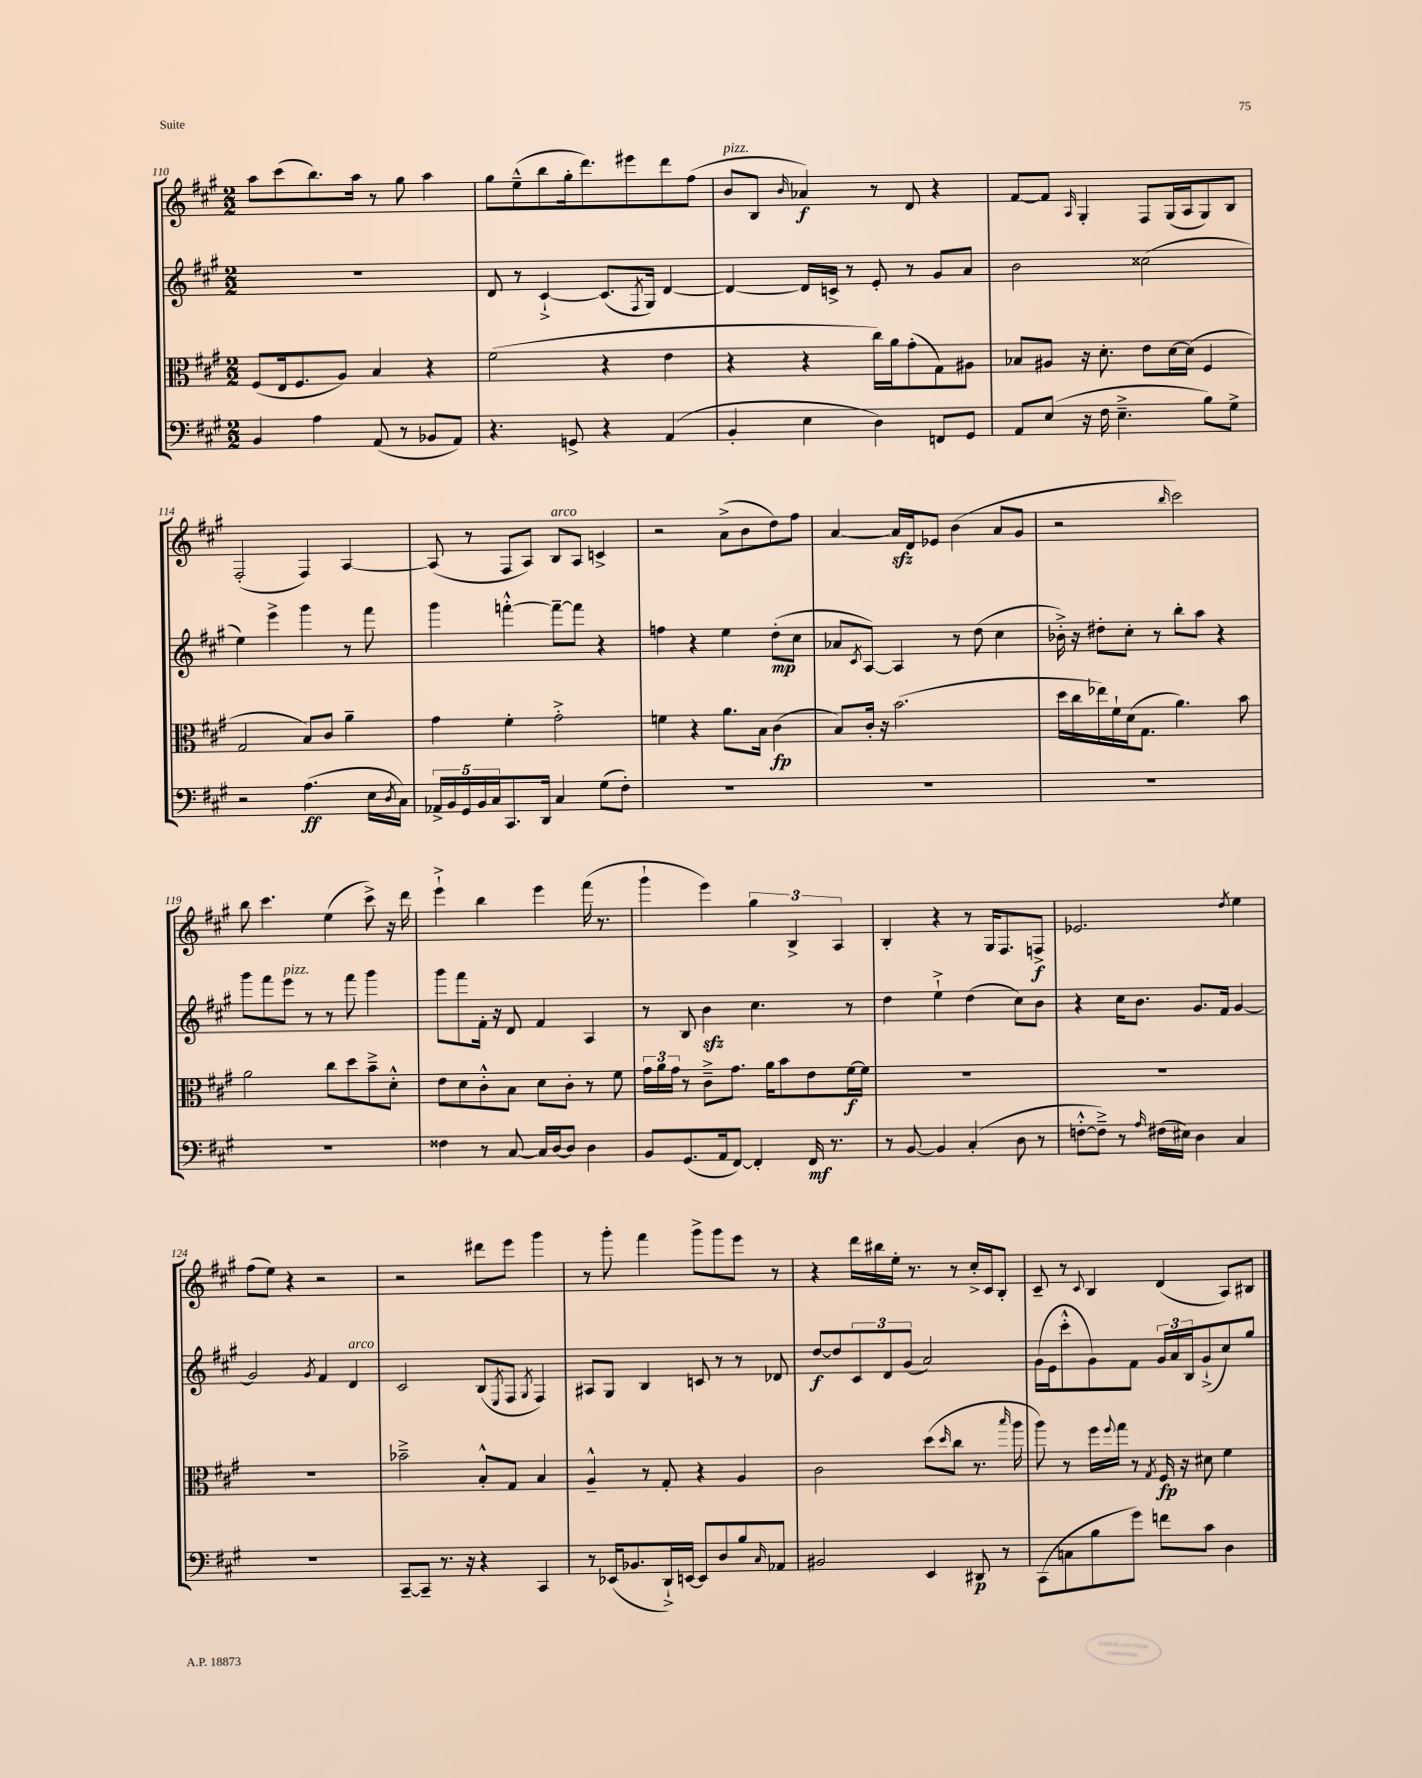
<<
\new StaffGroup <<
\new Staff = "s0" {
    \clef treble \key a \major \numericTimeSignature \time 2/2
    a''8 cis'''8( b''8.) a''16 r8 gis''8 a''4 |
    gis''8 e''8---^( b''8 gis''16-. d'''8.) eis'''8 d'''8 fis''8( |
    b'8^\markup { \italic "pizz." } b8 \grace { b'16 } aes'4\f) r8 d'8 r4 |
    fis'8~ fis'8 \grace { a16 } gis4-. fis8 gis16( a16 gis8) b8 |
    fis2-.( fis4) a4~ |
    a8( r8 fis8 a8) b8^\markup { \italic "arco" } a8 c'4-> |
    r2 a'8->( b'8 d''8) fis''8 |
    a'4~ a'16\sfz d'16 ees'8 b'4( a'8 gis'8 |
    r2 \grace { b''16 } cis'''2) |
    b''8 cis'''4. e''4( cis'''8->) r16 d'''16 |
    e'''4-!-> b''4 e'''4 fis'''16( r8. |
    gis'''4-! e'''4) \tuplet 3/2 { gis''4 b4-> a4 } |
    b4-. r4 r8 gis16 fis8. f8->\f |
    ees'2. \acciaccatura { d''8 } e''4 |
    fis''8( e''8) r4 r2 |
    r2 dis'''8 e'''8 gis'''4 |
    r8 gis'''8-. fis'''4 gis'''8-> gis'''8 e'''8 r8 |
    r4 d'''16 bis''16 e''16-. r8. r8 cis''16-.-> cis'16 b8-. |
    cis'8-- r8 \appoggiatura { cis'8 } b4 d'4( a8) bis8 \bar "|." |
}
\new Staff = "s1" {
    \clef treble \key a \major \numericTimeSignature \time 2/2
    R1 |
    d'8 r8 cis'4~-!-> cis'8.( \acciaccatura { fis8 } gis16) d'4~ |
    d'4~ d'16 c'16-> r8 e'8-. r8 gis'8 a'8 |
    b'2 cisis''2( |
    e''4) e'''4-> gis'''4 r8 fis'''8 |
    gis'''4 f'''4~-.-^ f'''8~-- f'''8 r4 |
    f''4 r4 e''4 d''8-.\mp( cis''8 |
    aes'8 \acciaccatura { cis'8 } a8~) a4 r8 d''8( cis''4 |
    bes'16-.->) r16 dis''8-. cis''8-. r8 b''8-. a''8 r4 |
    gis'''8 fis'''8 e'''8^\markup { \italic "pizz." } r8 r8 fis'''8 gis'''4 |
    gis'''8 fis'''8 fis'16-. r16 d'8 fis'4 a4 |
    r8 b8 b'4\sfz cis''4. r8 |
    d''4 e''4-!-> d''4( cis''8) b'8 |
    r4 cis''16 b'8. gis'8. fis'16 gis'4~ |
    gis'2 \acciaccatura { gis'8 } fis'4 d'4^\markup { \italic "arco" } |
    cis'2 b8( \acciaccatura { e8 } fis8 \acciaccatura { gis8 } fis4) |
    ais8 gis8 b4 c'8 r8 r8 des'8 |
    d''8~\f d''8 \tuplet 3/2 { cis'8 d'8 gis'8( } a'2) |
    gis'16( e'16 cis'''8-.-^ gis'8) fis'8 \tuplet 3/2 { gis'16 a'16 b16 } gis'8-!->( cis''8) gis''8 \bar "|." |
}
\new Staff = "s2" {
    \clef alto \key a \major \numericTimeSignature \time 2/2
    fis8( e16 fis8. a8) b4 r4 |
    fis'2( r4 e'4 |
    r4 r4 cis''16) a'16 gis'8-.( gis8) ais8 |
    bes8 ais8 r16 d'8.-. e'8 d'16~ d'16( fis4 |
    gis2 b8) cis'8 a'4-- |
    gis'4 fis'4-. gis'2-.-> |
    f'4 r4 a'8. b16 cis'4\fp( |
    b8) cis'16-. r16 b'2.( |
    d''16 cis''16 ees''16) fis'16-! d'16( gis8. a'4.) b'8 |
    a'2 cis''8 d''8 b'8---> d'8-.-^ |
    e'8 d'8 cis'8-.-^ b8 d'8 cis'8-. r8 fis'8 |
    \tuplet 3/2 { gis'16 a'16 gis'16 } r8 cis'8---> gis'8. a'16 b'8 e'8 fis'16~\f fis'16 |
    R1 |
    R1 |
    R1 |
    bes'2---> b8-.-^ gis8 b4 |
    a4---^ r8 gis8-. r4 a4 |
    cis'2 d''8( \grace { d''16 } cis''8 r8. \grace { b''16 } a''16 |
    a''8) r8 fis''16 \appoggiatura { fis''8 } gis''16 r8 \acciaccatura { gis8 } fis16\fp r16 dis'8 fis'4 \bar "|." |
}
\new Staff = "s3" {
    \clef bass \key a \major \numericTimeSignature \time 2/2
    b,4 a4 a,8( r8 bes,8 a,8) |
    r4. g,8-> r4 a,4( |
    b,4-. e4 d4) f,8 gis,8 |
    a,8 e8( r16 fis16 e4.---> b8) gis8-> |
    r2 a4.\ff( e16 \acciaccatura { d8 } cis16) |
    \tuplet 5/4 { aes,16-> b,16 gis,16 b,16 cis16 } cis,8. d,16 cis4 gis8( fis8-.) |
    R1 |
    R1 |
    R1 |
    R1 |
    fisis4 r8 cis8~ cis16 d16~ d8 d4 |
    b,8 gis,8.( a,16 fis,8~) fis,4-. fis,16\mf r8. |
    r8 b,8~ b,4 cis4-.( d8 r8 |
    f8~-.-^ f8--->) r8 \grace { a16 } fis16( eis16) d4 cis4 |
    R1 |
    cis,8~-- cis,8-- r8. r16 r4 cis,4 |
    r8 ees,16( bes,8. d,16-!->) e,16~ e,8 d8 b8 \grace { cis16 } aes,8 |
    bis,2 e,4 dis,8\p r8 |
    cis,8( c8 b8 gis'8) f'8 cis'8 d4 \bar "|." |
}
>>
>>
\layout { \context { \Score currentBarNumber = #110 } }
